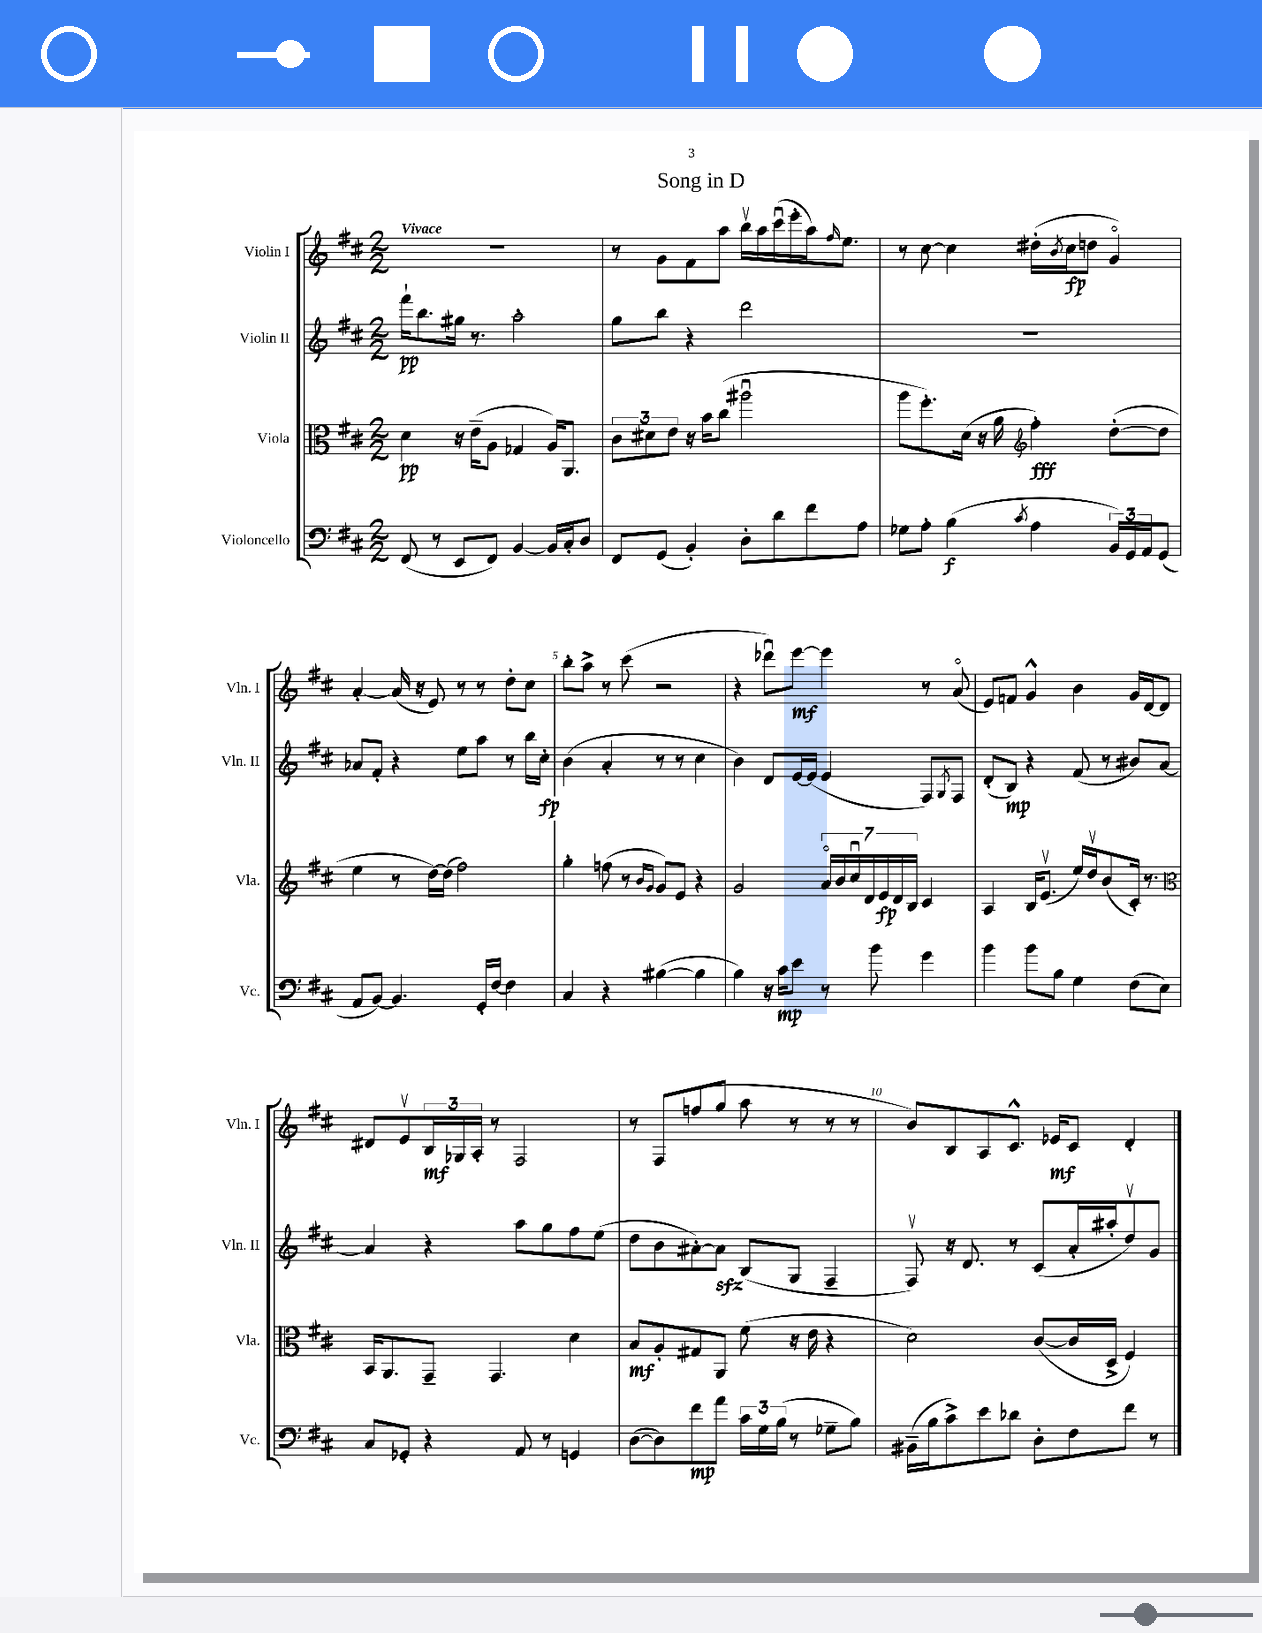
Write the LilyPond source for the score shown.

\header { title = "Song in D" }
<<
\new StaffGroup <<
\new Staff = "s0" \with { instrumentName = "Violin I" shortInstrumentName = "Vln. I" } {
    \clef treble \key d \major \numericTimeSignature \time 2/2 \tempo "Vivace"
    R1 |
    r8 g'8 fis'8 a''8 b''16\upbow a''16 cis'''16\downbow( e'''16-. a''16) \grace { fis''16 } e''8. |
    r8 cis''8~ cis''4 dis''16-.( \acciaccatura { b'8 } cis''16\fp d''8 g'4\flageolet) |
    a'4~-. a'16( r16 e'8) r8 r8 d''8-. cis''8 |
    b''8-. a''8-> r8 cis'''8( r2 |
    r4 des'''8\downbow) e'''8~\mf e'''4 r8 a'8\flageolet( |
    e'8) f'8 g'4-^ b'4 g'16 d'16~ d'8 |
    dis'8 e'8\upbow \tuplet 3/2 { b16\mf ges16 a16-. } r8 fis2 |
    r8 fis8 f''8( g''8 a''8 r8 r8 r8 |
    b'8) b8 a8 cis'8.-^ ees'16\mf cis'8 d'4-. \bar "|." |
}
\new Staff = "s1" \with { instrumentName = "Violin II" shortInstrumentName = "Vln. II" } {
    \clef treble \key d \major \numericTimeSignature \time 2/2
    fis'''16-!\pp b''8. gis''16 r8. a''2-. |
    g''8 b''8 r4 d'''2 |
    R1 |
    aes'8 fis'8-. r4 e''8 a''8 r8 b''16 cis''16-.\fp |
    b'4( a'4-. r8 r8 cis''4 |
    b'4) d'8 e'16~ e'16( e'4 fis8) \acciaccatura { g8 } fis8 |
    d'8-.( b8\mp) r4 fis'8( r8 bis'8) a'8~ |
    a'4 r4 a''8 g''8 fis''8 e''8( |
    d''8 b'8 ais'8~-.) ais'8\sfz b8( g8 fis4-- |
    fis8\upbow) r16 d'8. r8 cis'8( a'16-. ais''16-. d''8\upbow) g'8 \bar "|." |
}
\new Staff = "s2" \with { instrumentName = "Viola" shortInstrumentName = "Vla." } {
    \clef alto \key d \major \numericTimeSignature \time 2/2
    d'4\pp r16 e'16--( a8 ges4 a16) a,8. |
    \tuplet 3/2 { cis'8 dis'8 e'8 } r16 b'16 cis''8( ais''2\downbow |
    a''8 fis''8.-.) d'16( r16 a'16 \clef treble fis''4-.\fff) d''8~-.( d''8 |
    e''4 r8 d''16~) d''16( fis''2) |
    g''4-. f''8( r8 \grace { b'16 g'16 } g'8) e'8 r4 |
    g'2 \tuplet 7/4 { a'16\flageolet b'16 cis''16\downbow d'16 e'16\fp d'16 b16 } cis'4 |
    a4 b16 e'8.\upbow( e''16) d''16\upbow b'8( cis'16-.) r8. |
    \clef alto b,16 a,8. g,8-- g,4. d'4 |
    b8\mf a8-. gis8 a,8 fis'8( r16 e'16 r4 |
    d'2) cis'8~( cis'16 d16-> fis4) \bar "|." |
}
\new Staff = "s3" \with { instrumentName = "Violoncello" shortInstrumentName = "Vc." } {
    \clef bass \key d \major \numericTimeSignature \time 2/2
    fis,8( r8 e,8 fis,8) b,4~ b,16 cis16-. d8 |
    fis,8 g,8( b,4-.) d8-. d'8 fis'8 a8 |
    ges8 a8-. b4\f( \acciaccatura { cis'8 } a4 \tuplet 3/2 { b,16) g,16 a,16 } g,8( |
    a,8 b,8~) b,4. g,16-. fis16~ fis4 |
    cis4 r4 bis4~( bis4 |
    b4) r16 cis'16\mp e'8 r8 b'8 g'4 |
    b'4 b'8 b8 g4 fis8( e8) |
    cis8 ges,8-. r4 a,8 r8 g,4 |
    d8~( d8) fis'8\mp a'8 \tuplet 3/2 { cis'16 g16 b16( } r8 ges8-- b8) |
    bis,16--( b16 cis'8->) e'8 des'8 d8-. fis8 fis'8 r8 \bar "|." |
}
>>
>>
\layout { \context { \Score \override BarNumber.break-visibility = ##(#f #t #t) barNumberVisibility = #(every-nth-bar-number-visible 5) } }
